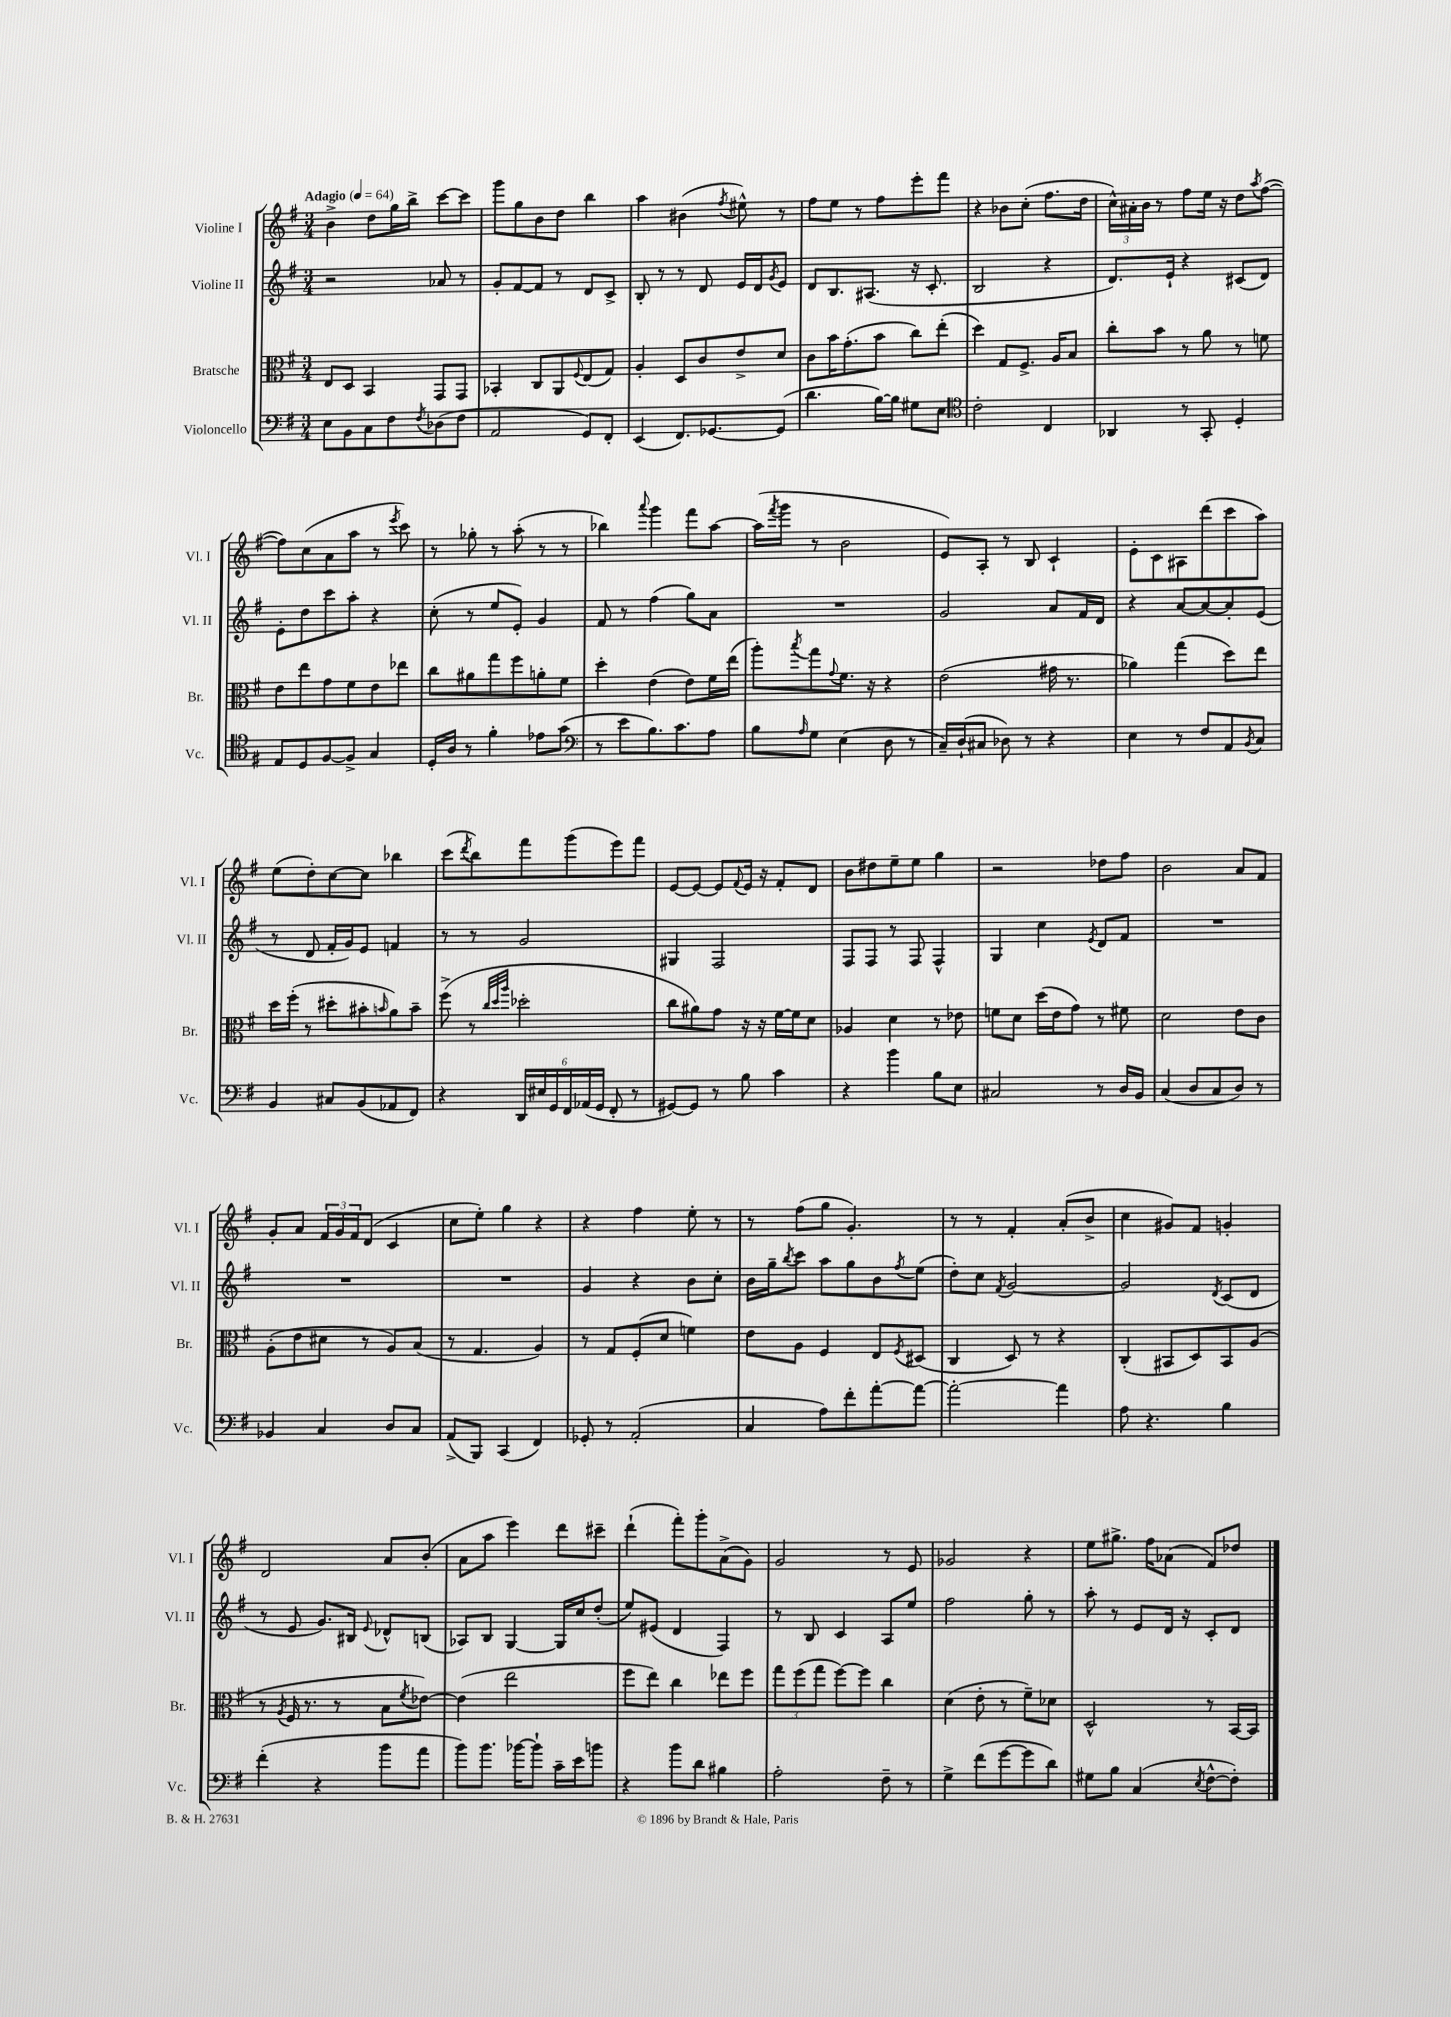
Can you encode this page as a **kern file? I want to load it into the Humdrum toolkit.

**kern	**kern	**kern	**kern
*part4	*part3	*part2	*part1
*staff4	*staff3	*staff2	*staff1
*I"Violoncello	*I"Bratsche	*I"Violine II	*I"Violine I
*I'Vc.	*I'Br.	*I'Vl. II	*I'Vl. I
*clefF4	*clefC3	*clefG2	*clefG2
*k[f#]	*k[f#]	*k[f#]	*k[f#]
*M3/4	*M3/4	*M3/4	*M3/4
*MM64	*MM64	*MM64	*MM64
=1	=1	=1	=1
!	!	!	!LO:TX:a:B:t=Adagio
8E\L	8E/L	2r	4b^\
8BB\	8D/J	.	.
8C\	4BB/	.	8dd\L
8F#\	.	.	16gg\L
.	.	.	16bb^\JJ
8qF#/	.	.	.
(8D-X\	8GG/L	8a-X/	[8ccc\L
8F#\J	8GG/J	8r	8ccc\J]
=2	=2	=2	=2
2AA/	4BB-X'/	8g'/L	8ggg\L
.	.	[8f#/	8gg\
.	8C/L	8f#/J]	8b\
.	8AA/	8r	8dd\J
.	8qqF#/	.	.
8GG/L)	(8E/	8d/L	4bb\
8FF#'/J	8G/J)	8c^/J	.
=3	=3	=3	=3
(4EE/	4A'/	8B'/	4aa\
.	.	8r	.
8.FF#/L)	8D/L	8r	(4b#X\
.	8c/	8d/	.
[8.GG-X/	.	.	.
.	.	.	8qff#/
.	8e^/	16e/LL	8ee#X^^\)
.	.	16d/J	.
.	.	8qg/	.
(8GG-/J]	8d/J	8e/J	8r
=4	=4	=4	=4
4.d\	8c\L	8d/L	8ff#\L
.	16b\K	8.B/	8ee\J
.	(8.g'\	.	.
.	.	.	8r
.	.	(8.A#X/J	.
[16B\LL)	8b\J	.	8ff#\L
16B\JJ]	.	.	.
8G#X\L	8cc\L)	16r	8eee'\
.	.	8.c'/	.
8E\J	(8ee'\J	.	8fff#\J
=5	=5	=5	=5
*clefC4	*	*	*
2c'\	4dd\)	2B/	4r
.	8G/L	.	8b-X\L
.	8.F#^/J	.	(8cc'\J
4C/	.	4r	8.ff#\L
.	16A/KL	.	.
.	8B/J	.	.
.	.	.	16dd\Jk
=6	=6	=6	=6
4AA-X/	8cc'\L	8.d/L)	24cc^^\LL)
.	.	.	24a#X'\
.	.	.	24b\JJ
.	8b\J	.	8r
.	.	16e`/Jk	.
8r	8r	4r	8ff#\L
8GG'/	8a\	.	16ee\Jk
.	.	.	16r
4D'/	8r	(8c#X/L	8dd\L
.	.	.	8qaa/
.	8fn\	8d/J)	([8ff#\J
!!LO:LB:g=z
=7	=7	=7	=7
8E/L	8e\L	8e'\L	8ff#\L])
8D/	8ee\	8dd\	(8cc\
[8F#/	8g\	8ccc\	8a\
8F#^/J]	8f#\	8aa'\J	8aa\J
4G/	8e\	4r	8r
.	.	.	8qeee/
.	8ee-X\J	.	8ccc\)
=8	=8	=8	=8
16D'/LL	8cc\L	(8cc'\	8r
16A/JJ	.	.	.
8r	8a#X\	8r	8gg-X'\
4f#'\	8gg\	8ee/L	8r
.	8ff#\	8e'/J)	(8aa'\
8e-X\L	8an'\	4g/	8r
(8g\J	8f#\J	.	8r
=9	=9	=9	=9
*clefF4	*	*	*
8r	4dd'\	8f#/	4bb-X\)
8e\L	.	8r	.
.	.	.	8qqaaa/
8.B\)	(4e\	(4ff#\	4ggg\
8.c\	.	.	.
.	8e\L)	8gg\L)	8fff#\L
8A\J	16f#\L	8a\J	[8aa\J
.	(16ee\JJ	.	.
=10	=10	=10	=10
8B\L	8aa'\L)	2.r	(16aa\LL]
.	.	.	8qfff#/
.	.	.	16ggg\JJ
16qqA/	8qbb/	.	.
8G\J	8gg\	.	8r
.	8qqg/	.	.
(4E\	8.f#\J	.	2b\
.	16r	.	.
8D\	4r	.	.
8r	.	.	.
=11	=11	=11	=11
16C~/LL)	(2e\	2g/	8e/L)
(16D`/J	.	.	.
8C#X/J	.	.	8A'/J
8D-X\)	.	.	8r
8r	.	.	8B/
4r	16g#X\	8a/L	4c`/
.	8.r	.	.
.	.	16f#/L	.
.	.	16d/JJ	.
=12	=12	=12	=12
4E\	4a-X\)	4r	8e'\L
.	.	.	8c\
8r	(4gg\	[8a/L	8A#X\
8F#/L	.	8a/_	(8ddd\
8AA/	8dd\L)	8a'/]	8ccc\
8qBB/	.	.	.
8C/J	8ee\J	(8e/J	8aa\J)
!!LO:LB:g=z
=13	=13	=13	=13
4BB/	16dd\LL	8r	(8ee\L
.	(16ff#'\JJ	.	.
.	8r	8d/	8dd'\)
8C#X/L	8dd#X'\L	16f#'/LL	[8cc\
.	.	16g/J)	.
(8BB/	8b#X'\	8e/J	8cc\J]
.	16qqbn/	.	.
8AA-X/	8a\)	4fn/	4bb-X\
8FF#/J)	8b~\J	.	.
=14	=14	=14	=14
4r	(8ff#^\	8r	(8ccc\L
.	.	.	8qddd/
.	8r	8r	8bb\)
.	32qqcc/LLL	.	.
.	32qqdd/	.	.
.	32qqaa/JJJ	.	.
24DD/LL	2dd-X'\	2g/	8fff#\
24E#X/	.	.	.
24GG/	.	.	.
24FF#/	.	.	(8ggg\
(24AA-X/	.	.	.
24GG/JJ	.	.	.
8FF#'/	.	.	8eee\)
8r	.	.	8fff#\J
=15	=15	=15	=15
[8GG#X/L)	8cc\L	4G#X/	[8e/L
8GG#/J]	8a#X\)	.	8e/J_
8r	8g\J	2F#/	8e/L]
.	.	.	8qqf#/
8B\	16r	.	16e/Jk
.	16r	.	16r
4c\	[16f#\LL	.	8f#'/L
.	16f#\J]	.	.
.	8d\J	.	8d/J
=16	=16	=16	=16
4r	4A-X/	8F#/L	8b\L
.	.	8F#/J	8dd#X\
4b\	4d\	8r	8ee~\
.	.	8F#/	8ee\J
8B\L	8r	4F#^^/	4gg\
8E\J	8e-X\	.	.
=17	=17	=17	=17
2C#X/	8fn\L	4G/	2r
.	8d\J	.	.
.	(16dd\LL	4cc\	.
.	16e\J	.	.
.	8g\J)	.	.
.	.	8qe/	.
8r	8r	8d/L	8dd-X\L
16D/LL	8f#X\	8f#/J	8ff#\J
16BB/JJ	.	.	.
=18	=18	=18	=18
(4C/	2d\	2.r	2b\
8D/L	.	.	.
8C/	.	.	.
8D/J)	8e\L	.	8a/L
8r	8c\J	.	8f#/J
!!LO:LB:g=z
=19	=19	=19	=19
4BB-X/	(8A'\L	2.r	8g'/L
.	8e\	.	8a/J
4C/	8d#X\J	.	24f#/LL
.	.	.	24g/
.	.	.	24f#/J
.	8r	.	(8d/J
8D/L	8A/L)	.	4c/
8C/J	(8B/J	.	.
=20	=20	=20	=20
(8AA^/L	8r	2.r	8cc\L
8BBB/J)	4.G/	.	8ee'\J)
(4CC/	.	.	4gg\
4FF#/)	4A/)	.	4r
=21	=21	=21	=21
8GG-X'/	8r	4g/	4r
8r	8G/L	.	.
(2AA'/	(8F#'/	4r	4ff#\
.	8d/J	.	.
.	4fn\)	8b\L	8ee'\
.	.	8cc'\J	8r
=22	=22	=22	=22
4C/	8e\L	16b\LL	8r
.	.	16gg~\J	.
.	.	8qbb/	.
.	8A\J	8ccc\J	(8ff#\L
8A\L)	4F#/	8aa\L	8gg\J
8f#'\	.	8gg\	4.g'/)
[8a'\	8E/L	8b\	.
.	8qF#/	8qff#/	.
8a\J_	(8D#X/J	(8ee\J	.
=23	=23	=23	=23
2a'\_	4C/	8dd'\L)	8r
.	.	8cc\J	8r
.	.	8qf#/	.
.	8D/)	[2g/	4f#'/
.	8r	.	.
4a\]	4r	.	(8a'/L
.	.	.	8b^/J
=24	=24	=24	=24
8A\	(4C'/	2g/]	4cc\
4.r	.	.	.
.	8BB#X/L	.	8g#X/L)
.	8D/)	.	8f#/J
.	.	8qd/	.
4B\	8BB#/	(8c/L	4gn'/
.	(8A/J	8d/J	.
!!LO:LB:g=z
=25	=25	=25	=25
(4f#'\	8r	8r	2d/
.	8qA/	.	.
.	16F#/	8e/	.
.	8.r	.	.
4r	.	8.g/L)	.
.	8r	.	.
.	.	16B#X/Jk	.
.	.	8qqe/	.
8b\L	8B\L	8d-X^^/L	8a/L
.	8qf#/	.	.
8a\J	[8e-X\J)	(8Bn/J	(8b'/J
=26	=26	=26	=26
8b\L)	(4e-\]	8A-X/L)	8a\L
8.b\J	.	8B/J	8aa\J
.	2ee\	[4G/	4eee\)
[16b-X\KL	.	.	.
8b-`\J]	.	.	.
16c~\LL	.	16G/LL]	8ddd\L
16e\J	.	16cc/J	.
8bn\J	.	(8dd'/J	8ccc#X~\J
=27	=27	=27	=27
4r	8ff#\L	8ee/L)	(4ddd`\
.	8ee\J)	(8e#X/J	.
8b\L	4cc\	4d/	8fff#'\L)
8d\J	.	.	8ggg'\
4B#X\	8ee-X\L	4F#/)	(8a^\
.	8ff#\J	.	8g\J)
=28	=28	=28	=28
2A'\	12gg\L	8r	2g/
.	(12ff#\	.	.
.	.	8B/	.
.	12gg\J	.	.
.	[8ff#\L)	4c/	.
.	8ff#\J]	.	.
8F#~\	4cc\	8A/L	8r
8r	.	8ee/J	8e/
=29	=29	=29	=29
4G^\	(4d\	2ff#\	2g-X/
(8f#\L	8e'\	.	.
[8g\	8r	.	.
8g\]	8f#~\L)	8gg'\	4r
8d\J)	8d-X\J	8r	.
=30	=30	=30	=30
8G#X\L	2D^^/	8aa'\	8ee\L
8B\J	.	8r	8.gg#X^\J
(4C/	.	8e/L	.
.	.	.	16ff#\KL
.	.	16d/Jk	(8a-X\J
.	.	16r	.
8qE/	.	.	.
[8F#^^\L	8r	8c'/L	8f#/L)
8F#'\J])	[16BB/LL	8d/J	8dd-X/J
.	16BB/JJ]	.	.
==	==	==	==
*-	*-	*-	*-
